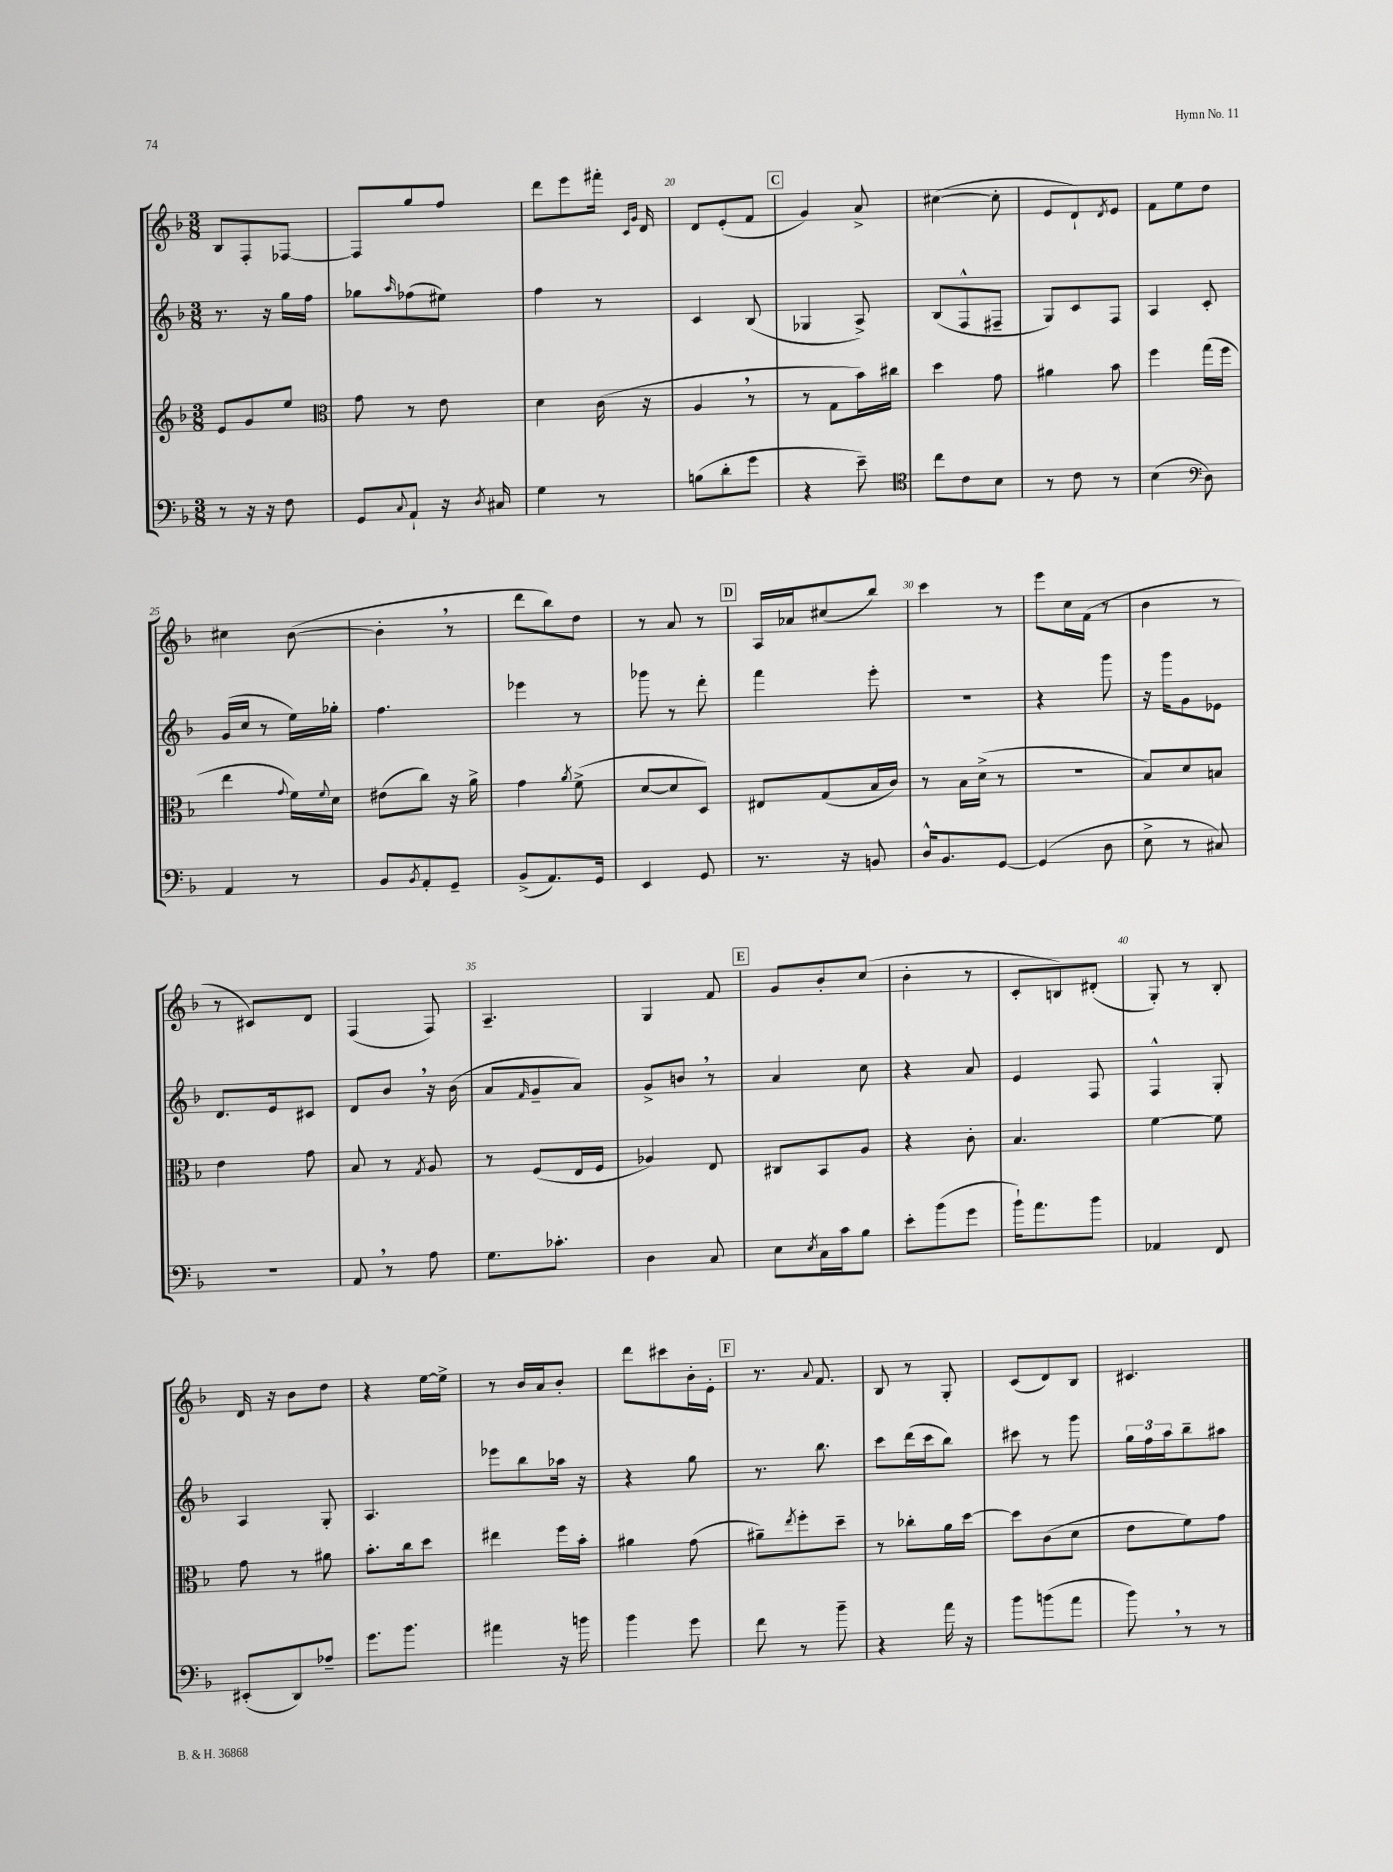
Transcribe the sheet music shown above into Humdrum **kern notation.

**kern	**kern	**kern	**kern
*part4	*part3	*part2	*part1
*staff4	*staff3	*staff2	*staff1
*clefF4	*clefG2	*clefG2	*clefG2
*k[b-]	*k[b-]	*k[b-]	*k[b-]
*M3/8	*M3/8	*M3/8	*M3/8
=17	=17	=17	=17
8r	8e/L	8.r	8B-/L
16r	8g/	.	8F'/
16r	.	16r	.
8F\	8ee/J	16gg\LL	[8F-X/J
.	.	16ff\JJ	.
=18	=18	=18	=18
*	*clefC3	*	*
8GG/L	8g\	8gg-X\L	8F-/L]
8qqC/	.	16qqaa/	.
8AA`/J	8r	(8ff-X\	8gg/
16r	8e\	8ee#X\J)	8ff/J
8qD/	.	.	.
16C#X/	.	.	.
=19	=19	=19	=19
4G\	4d\	4ff\	8ddd\L
.	.	.	8eee\
8r	(16c\	8r	16fff#X'\Jk
.	.	.	16qqc/LL
.	.	.	16qqg/JJ
.	16r	.	16d/
=20	=20	=20	=20
(8Bn\L	4A,/	4c/	8d/L
8d'\	.	.	(8e'/
8g\J	8r	(8B-/	8f/J
!!LO:REH:place=s1:t=C
=21	=21	=21	=21
4r	8r	4G-X/	4g/)
.	8G\L	.	.
8e~\)	16b-\L)	8A^/)	8a^/
.	16cc#X\JJ	.	.
=22	=22	=22	=22
*clefC4	*	*	*
8cc\L	4dd\	(8B-/L	([4cc#X\
8c\	.	8F^^/	.
8B-\J	8g\	8F#X~/J	8cc#'\]
=23	=23	=23	=23
8r	4a#X\	8G/L)	8e/L
8c\	.	8c/	8d`/)
.	.	.	8qd/
8r	8b-\	8F/J	8e/J
=24	=24	=24	=24
(4B-\	4ff\	4A/	8f\L
.	.	.	8ee\
*clefF4	*	*	*
8D\)	(16gg\LL	8c'/	8dd\J
.	16ff\JJ	.	.
!!LO:LB:g=z
=25	=25	=25	=25
4AA/	4ee\	(16g/LL	4cc#X\
.	.	16cc/JJ	.
.	.	8r	.
.	8qqg/	.	.
8r	16f\LL)	16ee\LL)	([8b-\
.	8qqf/	.	.
.	16d\JJ	16gg-X'\JJ	.
=26	=26	=26	=26
8BB-/L	(8e#X\L	4.ff\	4b-',\]
8qBB-/	.	.	.
8AA'/	8cc\J)	.	.
8GG~/J	16r	.	8r
.	16a^\	.	.
=27	=27	=27	=27
(8BB-^/L	4g\	4eee-X\	8ddd\L
8.AA/)	.	.	8bb-\)
.	8qa/	.	.
.	(8f^\	8r	8dd\J
16GG/Jk	.	.	.
=28	=28	=28	=28
4EE/	[8d/L	8ggg-X\	8r
.	8d/]	8r	8a/
8GG/	8D/J)	8ddd'\	8r
!!LO:REH:place=s1:t=D
=29	=29	=29	=29
8.r	8E#X/L	4fff\	16A/LL
.	.	.	16a-X/J
.	(8G/	.	(8cc#X/
16r	.	.	.
8BBn/	16B-/L	8eee'\	8bb-/J)
.	16c/JJ)	.	.
=30	=30	=30	=30
16D^^/KL	8r	4.r	4ccc\
8.BB-/	.	.	.
.	16B-\LL	.	.
.	(16d^\JJ	.	.
[8GG/J	8r	.	8r
=31	=31	=31	=31
(4GG/]	4.r	4r	8eee\L
.	.	.	16cc\L
.	.	.	(16f\JJ
8D\	.	8ggg\	8r
=32	=32	=32	=32
8E^\	8B-/L)	16r	4b-\
.	.	16ggg\KL	.
8r	8d/	8g\	.
8C#X/)	8Bn/J	8e-X\J	8r
!!LO:LB:g=z
=33	=33	=33	=33
4.r	4e\	8.d/L	8r
.	.	.	8c#X/L)
.	.	16e/k	.
.	8g\	8c#X/J	8d/J
=34	=34	=34	=34
8AA,/	8B-/	8d/L	(4F/
8r	8r	8b-,/J	.
.	8qG/	.	.
8A\	8A/	16r	8F/)
.	.	(16b-\	.
=35	=35	=35	=35
8.G\L	8r	8a/L	4.A~/
.	.	16qqf/	.
.	(8F/L	8g~/	.
8.c-X'\J	.	.	.
.	16E/L	8a/J)	.
.	16F/JJ	.	.
=36	=36	=36	=36
4D\	4A-X/)	8g^/L	4G/
.	.	8bn,/J	.
8C/	8E/	8r	8f/
!!LO:REH:place=s1:t=E
=37	=37	=37	=37
8E\L	8C#X/L	4a/	8g/L
8qE/	.	.	.
16C\L	8BB-/	.	8b-'/
16c\J	.	.	.
8B-\J	8A/J	8cc\	(8cc/J
=38	=38	=38	=38
8e'\L	4r	4r	4b-'\
(8b-\	.	.	.
8g\J	8c'\	8a/	8r
=39	=39	=39	=39
16b-`\KL)	4.B-/	4e/	8c'/L
8.a\	.	.	.
.	.	.	8Bn/)
8b-\J	.	8F/	(8d#X'/J
=40	=40	=40	=40
4AA-X/	[4f\	4F^^/	8G'/)
.	.	.	8r
8FF/	8f\]	8G'/	8B-'/
!!LO:LB:g=z
=41	=41	=41	=41
(8EE#X'/L	8g\	4A/	16d/
.	.	.	16r
8DD/)	8r	.	8b-\L
8A-X~/J	8a#X\	8G'/	8dd\J
=42	=42	=42	=42
8.g\L	8.b-'\L	4.A/	4r
8.b-\J	16cc\k	.	.
.	8dd\J	.	[16ee\LL
.	.	.	16ee^\JJ]
=43	=43	=43	=43
4a#X\	4ee#X\	8eee-X\L	8r
.	.	8bb-\	16b-/LL
.	.	.	16a/J
16r	16ff\LL	16aa-X\Jk	8b-'/J
16bn\	16b-'\JJ	16r	.
=44	=44	=44	=44
4b-\	4a#X\	4r	8ddd\L
.	.	.	8ccc#X\
8g\	(8g\	8gg\	16b-'\L
.	.	.	16e'\JJ
!!LO:REH:place=s1:t=F
=45	=45	=45	=45
8f\	8a#X~\L)	8.r	8.r
.	8qee/	.	.
8r	8ff'\	.	.
.	.	.	8qqa/
.	.	8.bb-\	8.f/
8b-~\	8dd~\J	.	.
=46	=46	=46	=46
4r	8r	8ccc\L	8B-/
.	8cc-X'\L	(16ddd\L	8r
.	.	16ccc\J	.
16a\	16a\L	8bb-\J)	8G'/
16r	[16dd\JJ	.	.
=47	=47	=47	=47
8b-\L	8dd\L]	8ccc#X\	(8c/L
(8bn\	(8c\	8r	8d/)
8a\J	8d\J	8ggg\	8B-/J
=48	=48	=48	=48
8b-,\)	8e\L	24gg\LL	4.c#X/
.	.	24ff\	.
.	.	24aa\J	.
8r	8f\)	8bb-~\	.
8r	8g\J	8aa#X\J	.
==	==	==	==
*-	*-	*-	*-
